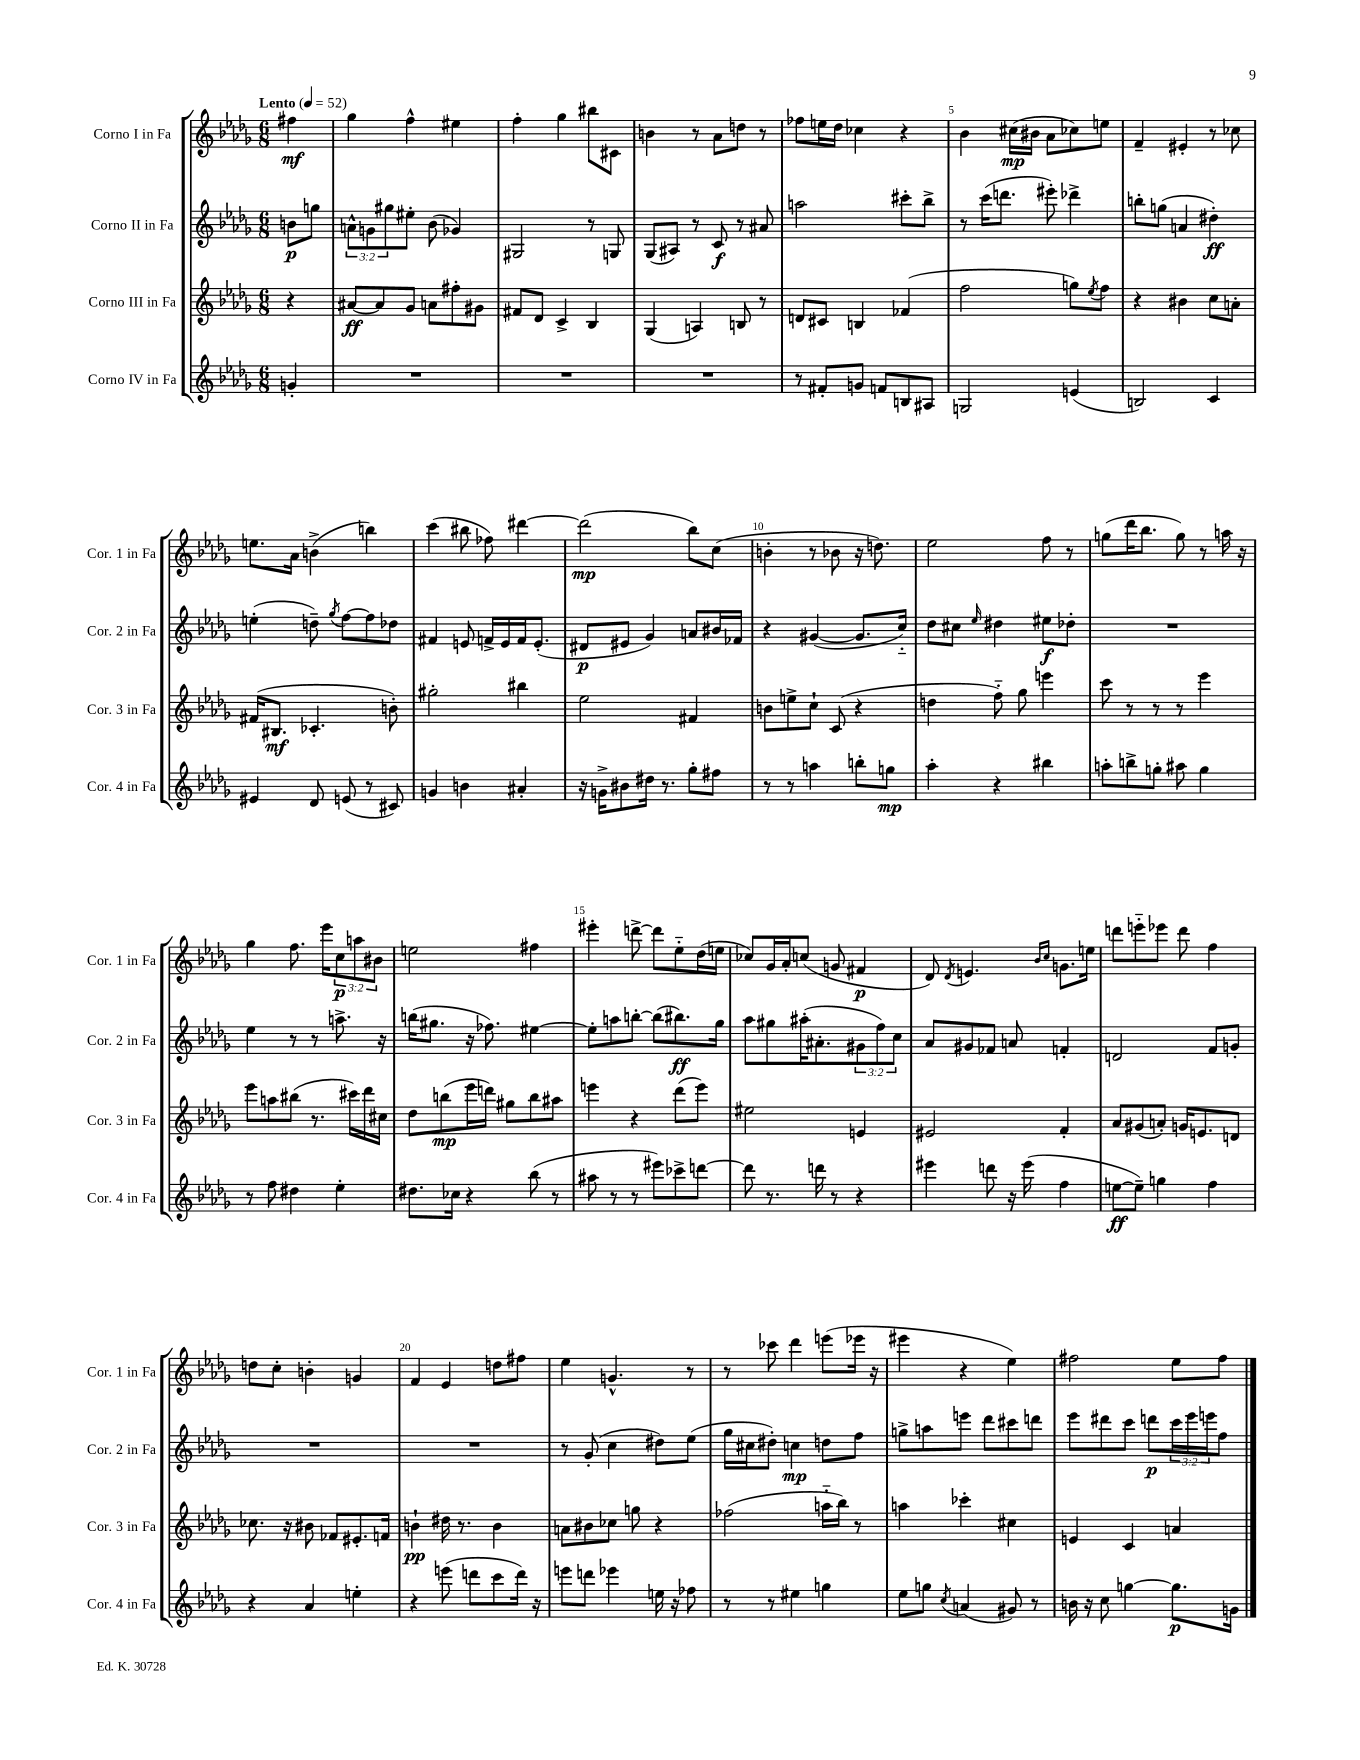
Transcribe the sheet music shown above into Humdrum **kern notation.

**kern	**dynam	**kern	**dynam	**kern	**dynam	**kern	**dynam
*part4	*part4	*part3	*part3	*part2	*part2	*part1	*part1
*staff4	*staff4	*staff3	*staff3	*staff2	*staff2	*staff1	*staff1
*I"Corno IV in Fa	*	*I"Corno III in Fa	*	*I"Corno II in Fa	*	*I"Corno I in Fa	*
*I'Cor. 4 in Fa	*	*I'Cor. 3 in Fa	*	*I'Cor. 2 in Fa	*	*I'Cor. 1 in Fa	*
*clefG2	*	*clefG2	*	*clefG2	*	*clefG2	*
*k[b-e-a-d-g-]	*	*k[b-e-a-d-g-]	*	*k[b-e-a-d-g-]	*	*k[b-e-a-d-g-]	*
*M6/8	*	*M6/8	*	*M6/8	*	*M6/8	*
*MM52	*	*MM52	*	*MM52	*	*MM52	*
=	=	=	=	=	=	=	=
!	!	!	!	!	!	!LO:TX:a:B:t=Lento	!
4gn'/	.	4r	.	8bn\L	p	4ff#X\	mf
.	.	.	.	8ggn\J	.	.	.
=1	=1	=1	=1	=1	=1	=1	=1
2.r	.	[8a#X/L	ff	12an^^\L	.	4gg-\	.
.	.	.	.	12gn\	.	.	.
.	.	8a#/]	.	.	.	.	.
.	.	.	.	12gg#X\	.	.	.
.	.	8g-/J	.	8ee#X'\J	.	4ff^^\	.
.	.	8an\L	.	(8b-\	.	.	.
.	.	8ff#X'\	.	4g-X/)	.	4ee#X\	.
.	.	8g#X\J	.	.	.	.	.
=2	=2	=2	=2	=2	=2	=2	=2
2.r	.	8f#X/L	.	2G#X/	.	4ff'\	.
.	.	8d-/J	.	.	.	.	.
.	.	4c^/	.	.	.	4gg-\	.
.	.	4B-/	.	8r	.	8bb#X\L	.
.	.	.	.	8Gn/	.	8c#X\J	.
=3	=3	=3	=3	=3	=3	=3	=3
2.r	.	(4G-/	.	(8G-/L	.	4bn\	.
.	.	.	.	8A#X/J)	.	.	.
.	.	4An/)	.	8r	.	8r	.
.	.	.	.	8c/	f	8a-\L	.
.	.	8Bn/	.	8r	.	8ddn\J	.
.	.	8r	.	8a#X/	.	8r	.
=4	=4	=4	=4	=4	=4	=4	=4
8r	.	8dn/L	.	2aan\	.	8ff-X\L	.
8f#X'/L	.	8c#X/J	.	.	.	16een\L	.
.	.	.	.	.	.	16dd-\JJ	.
8gn/J	.	4Bn/	.	.	.	4cc-X\	.
8fn/L	.	.	.	.	.	.	.
8Bn/	.	(4f-X/	.	8ccc#X'\L	.	4r	.
8A#X/J	.	.	.	8bb-^\J	.	.	.
=5	=5	=5	=5	=5	=5	=5	=5
2Gn/	.	2ff\	.	8r	.	4b-\	.
.	.	.	.	(16ccc\KL	.	.	.
.	.	.	.	8.dddn\J	.	.	.
.	.	.	.	.	.	(16cc#X\LL	mp
.	.	.	.	.	.	16b#X\JJ	.
.	.	.	.	8eee#X'\)	.	8a-\L	.
(4en/	.	8ggn\L)	.	4ddd-X^\	.	8cc-X\)	.
.	.	8qee-/	.	.	.	.	.
.	.	8ff\J	.	.	.	8een\J	.
=6	=6	=6	=6	=6	=6	=6	=6
2Bn/)	.	4r	.	8bbn'\L	.	4f~/	.
.	.	.	.	(8ggn\J	.	.	.
.	.	4b#X\	.	4an/	.	4e#X'/	.
4c/	.	8cc\L	.	4dd#X'\)	ff	8r	.
.	.	8an'\J	.	.	.	8cc-X\	.
!!LO:LB:g=z
=7	=7	=7	=7	=7	=7	=7	=7
4e#X/	.	(16f#X/KL	.	(4een'\	.	8.een\L	.
.	.	8.B#X/J	mf	.	.	.	.
.	.	.	.	.	.	16a-\Jk	.
8d-/	.	4.c-X'/	.	8ddn~\)	.	(4bn^\	.
.	.	.	.	8qgg-/	.	.	.
(8en/	.	.	.	[8ff\L	.	.	.
8r	.	.	.	8ff\]	.	4bbn\)	.
8c#X/)	.	8bn'\)	.	8dd-X\J	.	.	.
=8	=8	=8	=8	=8	=8	=8	=8
4gn/	.	2gg#X'\	.	4f#X/	.	(4ccc\	.
4bn\	.	.	.	8en/	.	8bb#X\	.
.	.	.	.	16fn^/LL	.	8ff-X\)	.
.	.	.	.	16e/	.	.	.
4a#X'/	.	4bb#X\	.	16f/J	.	[4ddd#X\	.
.	.	.	.	(8.e'/J	.	.	.
=9	=9	=9	=9	=9	=9	=9	=9
16r	.	2ee-\	.	8d#X/L	p	(2ddd#\]	mp
16gn^\KL	.	.	.	.	.	.	.
8b#X\	.	.	.	8e#X/J	.	.	.
16dd#X\Jk	.	.	.	4g-/)	.	.	.
8.r	.	.	.	.	.	.	.
8gg-'\L	.	4f#X/	.	8an/L	.	8bb-\L)	.
8ff#X\J	.	.	.	16b#X/L	.	(8cc\J	.
.	.	.	.	16f-X/JJ	.	.	.
=10	=10	=10	=10	=10	=10	=10	=10
8r	.	8bn\L	.	4r	.	4bn'\	.
8r	.	8een^\	.	.	.	.	.
4aan\	.	8cc`\J	.	([4g#X/	.	8r	.
.	.	(8c/	.	.	.	8b-X\	.
8bbn'\L	.	4r	.	8.g#/L]	.	16r	.
.	.	.	.	.	.	8.ddn\)	.
8ggn\J	mp	.	.	.	.	.	.
.	.	.	.	16cc/Jk)	.	.	.
=11	=11	=11	=11	=11	=11	=11	=11
4aa-'\	.	4ddn\	.	8dd-\L	.	2ee-\	.
.	.	.	.	8cc#X\J	.	.	.
.	.	.	.	16qqee-/	.	.	.
4r	.	8ff\)	.	4dd#X\	.	.	.
.	.	8gg-\	.	.	.	.	.
4bb#X\	.	4eeen\	.	8ee#X\L	f	8ff\	.
.	.	.	.	8dd-X'\J	.	8r	.
=12	=12	=12	=12	=12	=12	=12	=12
8aan'\L	.	8ccc\	.	2.r	.	(8ggn\L	.
8bbn^\	.	8r	.	.	.	16ddd-\K	.
.	.	.	.	.	.	8.bb-\J	.
8ggn'\J	.	8r	.	.	.	.	.
8aa#X\	.	8r	.	.	.	8gg\)	.
4gg\	.	4eee-\	.	.	.	8r	.
.	.	.	.	.	.	16aan\	.
.	.	.	.	.	.	16r	.
!!LO:LB:g=z
=13	=13	=13	=13	=13	=13	=13	=13
8r	.	8eee-\L	.	4ee-\	.	4gg-\	.
8ff\	.	8aan\	.	.	.	.	.
4dd#X\	.	(8bb#X\J	.	8r	.	8.ff\	.
.	.	8.r	.	8r	.	.	.
.	.	.	.	.	.	16eee-\KL	.
4ee-'\	.	.	.	8.aan^\	.	12cc\	p
.	.	16ccc#X\LL)	.	.	.	.	.
.	.	.	.	.	.	12aan\	.
.	.	16ddd-\	.	.	.	.	.
.	.	.	.	.	.	12b#X\J	.
.	.	16cc#X\JJ	.	16r	.	.	.
=14	=14	=14	=14	=14	=14	=14	=14
8.dd#X\L	.	8dd-\L	.	(16bbn\KL	.	2een\	.
.	.	.	.	8.gg#X\J	.	.	.
.	.	(8bbn\	mp	.	.	.	.
16cc-X\Jk	.	.	.	.	.	.	.
4r	.	16eee-\L	.	16r	.	.	.
.	.	16dddn\JJ)	.	8.ff-X\)	.	.	.
.	.	8gg#X\L	.	.	.	.	.
(8bb-\	.	8bb\	.	[4ee#X\	.	4ff#X\	.
8r	.	8aa#X\J	.	.	.	.	.
=15	=15	=15	=15	=15	=15	=15	=15
8aa#X\	.	4eeen\	.	8ee#'\L]	.	4eee#X'\	.
8r	.	.	.	8aan\	.	.	.
8r	.	4r	.	[8bbn'\J	.	[8dddn^\	.
8eee#X\L)	.	.	.	(8bb\L]	.	8ddd\L]	.
8ccc-X^\	.	(8ddd-\L	.	8.bb#X\)	ff	8ee-\	.
[8dddn\J	.	8eee\J)	.	.	.	(16dd-\L	.
.	.	.	.	16gg-\Jk	.	16een\JJ	.
=16	=16	=16	=16	=16	=16	=16	=16
8ddd\]	.	2ee#X\	.	8aa-\L	.	8cc-X/L)	.
8.r	.	.	.	8gg#X\	.	16g-/L	.
.	.	.	.	.	.	16a-'/J	.
.	.	.	.	(16aa#X'\K	.	(8ccn/J	.
16dddn\	.	.	.	8.a#X'\	.	.	.
8r	.	.	.	.	.	8gn/	.
4r	.	4en/	.	12g#X\	.	4f#X/	p
.	.	.	.	12ff\)	.	.	.
.	.	.	.	12cc\J	.	.	.
=17	=17	=17	=17	=17	=17	=17	=17
4eee#X\	.	2e#X/	.	8a-/L	.	8d-/)	.
.	.	.	.	.	.	8qd-/	.
.	.	.	.	8g#X/	.	4.en/	.
8dddn\	.	.	.	8f-X/J	.	.	.
16r	.	.	.	8an/	.	.	.
(16eee#\	.	.	.	.	.	.	.
.	.	.	.	.	.	16qqb-/LL	.
.	.	.	.	.	.	16qqcc/JJ	.
4ff\	.	4f'/	.	4fn'/	.	8.gn\L	.
.	.	.	.	.	.	16een\Jk	.
=18	=18	=18	=18	=18	=18	=18	=18
[8een\L	ff	8a-/L	.	2dn/	.	8dddn\L	.
8ee~\J])	.	(8g#X/	.	.	.	8eeen\	.
4ggn\	.	8an'/J)	.	.	.	8eee-X\J	.
.	.	16gn/KL	.	.	.	8ddd\	.
.	.	8.en/	.	.	.	.	.
4ff\	.	.	.	8f/L	.	4ff\	.
.	.	8dn/J	.	8gn'/J	.	.	.
!!LO:LB:g=z
=19	=19	=19	=19	=19	=19	=19	=19
4r	.	8.cc-X\	.	2.r	.	8ddn\L	.
.	.	.	.	.	.	8cc'\J	.
.	.	16r	.	.	.	.	.
4a-/	.	8b#X\	.	.	.	4bn'\	.
.	.	8f-X/L	.	.	.	.	.
4een'\	.	8.e#X'/	.	.	.	4gn/	.
.	.	16fn/Jk	.	.	.	.	.
=20	=20	=20	=20	=20	=20	=20	=20
4r	.	4bn`\	pp	2.r	.	4f/	.
(8eeen\	.	16dd#X\	.	.	.	4e-/	.
.	.	8.r	.	.	.	.	.
8dddn\L	.	.	.	.	.	.	.
8ccc\	.	4b\	.	.	.	8ddn\L	.
16ddd\Jk)	.	.	.	.	.	8ff#X\J	.
16r	.	.	.	.	.	.	.
=21	=21	=21	=21	=21	=21	=21	=21
8eeen\L	.	8an\L	.	8r	.	4ee-\	.
8dddn\J	.	8b#X\	.	(8g-'/	.	.	.
4eee-X\	.	8cc-X\J	.	4cc\	.	4.gn^^/	.
.	.	8ggn\	.	.	.	.	.
16een\	.	4r	.	8dd#X\L)	.	.	.
16r	.	.	.	.	.	.	.
8ff-X\	.	.	.	(8ee-\J	.	8r	.
=22	=22	=22	=22	=22	=22	=22	=22
8r	.	(2ff-X\	.	16gg-\LL	.	8r	.
.	.	.	.	16cc#X\J	.	.	.
8r	.	.	.	8dd#X'\J)	.	8ccc-X\	.
4ee#X\	.	.	.	4ccn\	mp	4ddd-\	.
4ggn\	.	16aan\LL	.	8ddn\L	.	(8eeen\L	.
.	.	16bb-\JJ)	.	.	.	.	.
.	.	8r	.	8ff\J	.	16eee-X\Jk	.
.	.	.	.	.	.	16r	.
=23	=23	=23	=23	=23	=23	=23	=23
8ee-\L	.	4aan\	.	8ggn^\L	.	4eee#X\	.
8ggn\J	.	.	.	8aan\	.	.	.
8qcc/	.	.	.	.	.	.	.
(4an/	.	4ccc-X'\	.	8eeen\J	.	4r	.
.	.	.	.	8ddd-\L	.	.	.
8g#X/)	.	4cc#X\	.	8ccc#X\	.	4ee-\)	.
8r	.	.	.	8dddn\J	.	.	.
=24	=24	=24	=24	=24	=24	=24	=24
16bn\	.	4en/	.	8eee-\L	.	2ff#X\	.
16r	.	.	.	.	.	.	.
8cc\	.	.	.	8ddd#X\	.	.	.
[4ggn\	.	4c/	.	8ccc\J	.	.	.
.	.	.	.	8dddn\L	p	.	.
8.gg\L]	p	4an/	.	24ccc\L	.	8ee-\L	.
.	.	.	.	24eee-\	.	.	.
.	.	.	.	24eeen\J	.	.	.
.	.	.	.	8ff\J	.	8ff#\J	.
16gn\Jk	.	.	.	.	.	.	.
==	==	==	==	==	==	==	==
*-	*-	*-	*-	*-	*-	*-	*-
